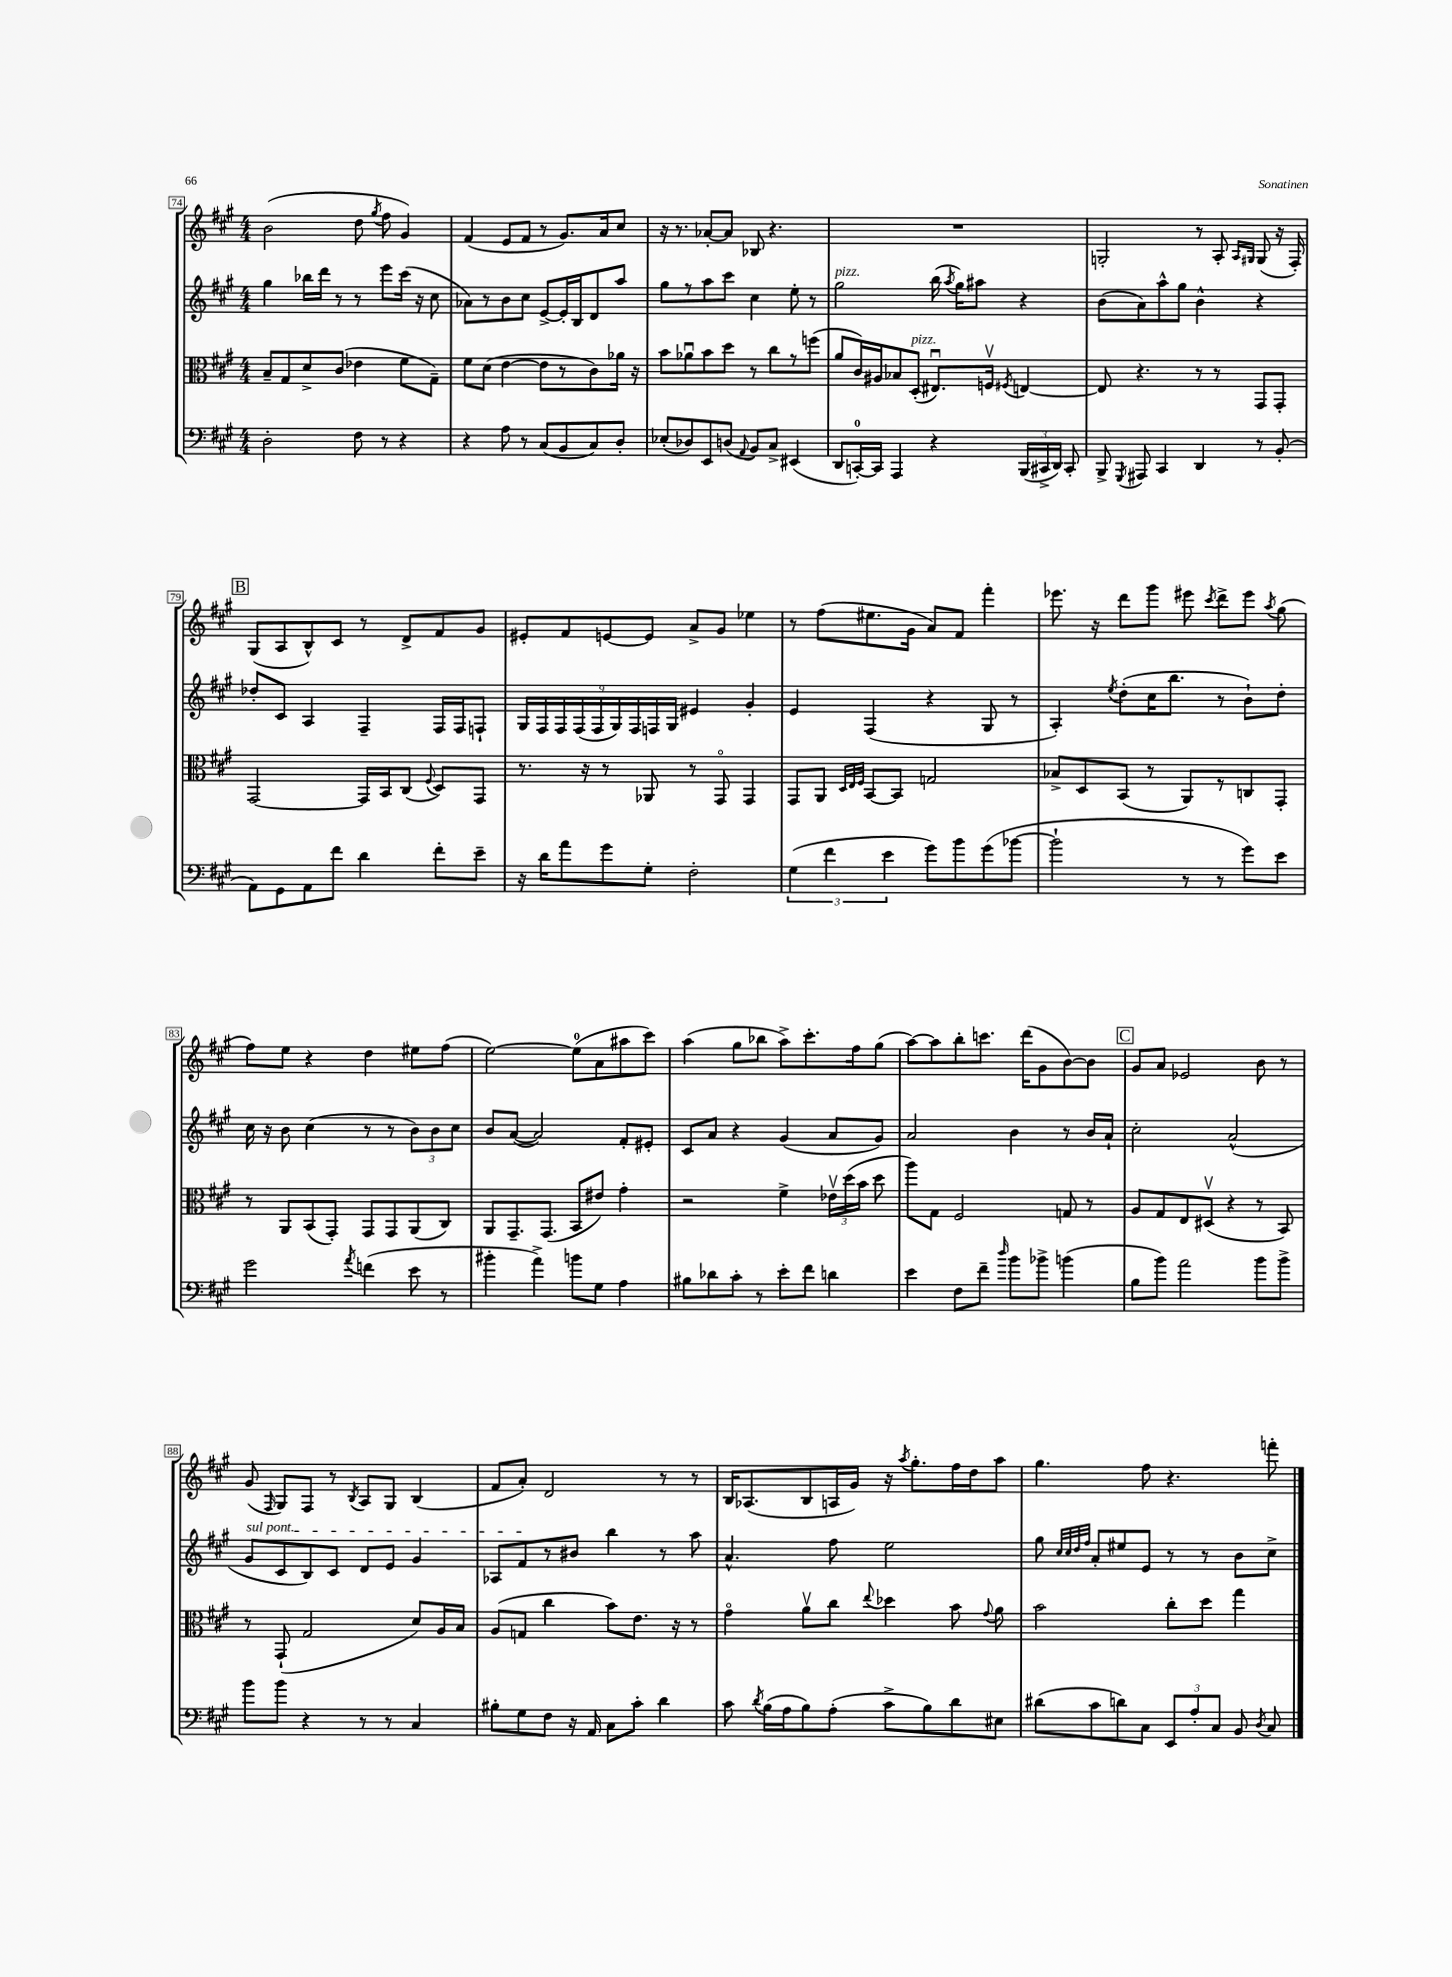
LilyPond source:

<<
\new StaffGroup <<
\new Staff = "s0" {
    \clef treble \key a \major \numericTimeSignature \time 4/4
    \autoBeamOff b'2( d''8 \acciaccatura { gis''8 } fis''8 gis'4) |
    fis'4( e'8[ fis'8] r8 gis'8.[) a'16 cis''8] |
    r16 r8. aes'8[~-. aes'8] bes8 r4. |
    R1 |
    g2-. r8 a8-. \grace { a16[ gis16] } gis8( r16 fis16-.) |
    \mark \markup { \box "B" } gis8[( a8 b8-^) cis'8] r8 d'8[-> fis'8 gis'8] |
    eis'8[-. fis'8 e'8~ e'8] a'8[-> gis'8] ees''4 |
    r8 fis''8[( eis''8. gis'16] a'8[) fis'8] fis'''4-. |
    ees'''8. r16 d'''8[ gis'''8] eis'''8 \acciaccatura { cis'''8 } d'''8[-> eis'''8] \acciaccatura { a''8 } gis''8( |
    fis''8[) e''8] r4 d''4 eis''8[ fis''8]( |
    e''2~) e''8[-0( a'8 ais''8 cis'''8]) |
    a''4( gis''8[ bes''8] a''8[->) cis'''8.-. fis''16 gis''8]( |
    a''8[~) a''8 b''8-. c'''8.] d'''16[( gis'8 b'8~) b'8] |
    \mark \markup { \box "C" } gis'8[ a'8] ees'2 b'8 r8 |
    gis'8( \grace { fis16 } gis8[) fis8] r8 \acciaccatura { b8 } a8[ gis8] b4( |
    fis'8[ a'8]-.) d'2 r8 r8 |
    b16[ aes8.( b8 a16 gis'16]) r16 \acciaccatura { a''8 } gis''8.[-. fis''16 d''16 a''8] |
    gis''4. fis''8 r4. f'''8-. \bar "|." |
}
\new Staff = "s1" {
    \clef treble \key a \major \numericTimeSignature \time 4/4
    \autoBeamOff gis''4 bes''16[ d'''16] r8 r8 e'''8[ cis'''16]( r16 cis''8 |
    aes'8[) r8 b'8 cis''8] e'8[~-> e'16-. b16 d'8 a''8] |
    gis''8[ r8 a''8 cis'''8] cis''4 e''8-. r8 |
    gis''2^\markup { \italic "pizz." } b''16( \acciaccatura { a''8 } gis''16[) ais''8] r4 |
    b'8[( a'8) a''8-^ gis''8] b'4-^ r4 |
    \mark \markup { \box "B" } des''8[-. cis'8] a4 fis4-- fis16[ fis16 f8]-! |
    \tuplet 9/8 { gis16[ fis16 fis16 fis16( fis16 gis16) fis16 f16 gis16] } eis'4 gis'4-. |
    e'4 fis4( r4 gis8 r8 |
    a4-.) \acciaccatura { e''8 } d''8[-.( cis''16 b''8.] r8 b'8[-!) d''8]-. |
    cis''16 r16 b'8 cis''4( r8 r8 \tuplet 3/2 { b'8[) b'8 cis''8] } |
    b'8[ a'8]~( a'2) fis'8[-. eis'8]-. |
    cis'8[ a'8] r4 gis'4( a'8[ gis'8]) |
    a'2 b'4 r8 b'16[ a'16]-! |
    \mark \markup { \box "C" } cis''2-. a'2-^( |
    \once \override TextSpanner.bound-details.left.text = \markup { \italic "sul pont." } gis'8[\startTextSpan cis'8 b8) cis'8] d'8[ e'8] gis'4 |
    aes8[ fis'8\stopTextSpan r8 bis'8] b''4 r8 a''8 |
    a'4.-^ fis''8 e''2 |
    gis''8 \grace { cis''32[ cis''32 d''32 fis''32] } a'8[-. eis''8 e'8] r8 r8 b'8[ cis''8]-> \bar "|." |
}
\new Staff = "s2" {
    \clef alto \key a \major \numericTimeSignature \time 4/4
    \autoBeamOff b8[-- gis8 d'8-> cis'8]( ees'4 fis'8[ gis8]--) |
    fis'8[ d'8]( e'4~ e'8[ r8 cis'8) aes'16] r16 |
    b'8[ aes'8\downbow b'8 d''8] r8 cis''8[ r8 f''8]( |
    a'8[ cis'16) ais16 bes8 d8]-.^\markup { \italic "pizz." }( eis8.[\downbow) f16]\upbow \acciaccatura { fis8 } e4~ |
    e8 r4. r8 r8 gis,8[ gis,8]-. |
    \mark \markup { \box "B" } gis,2~ gis,16[ b,16 cis8]( \appoggiatura { fis8 } d8[) gis,8] |
    r8. r16 r8 aes,8 r8 gis,8\flageolet gis,4 |
    gis,8[ a,8] \grace { d32[ e32 fis32] } b,8[~ b,8] g2 |
    bes8[-> d8 b,8]( r8 a,8[) r8 c8 gis,8]-. |
    r8 a,8[ b,8( gis,8]-.) gis,8[ gis,8 a,8( cis8]) |
    a,8[ gis,8.-- gis,8.]( b,8[ eis'8]) gis'4-. |
    r2 fis'4-> \tuplet 3/2 { ees'16[\upbow d''16( b'16] } d''8 |
    a''8[) gis8] fis2 g8 r8 |
    \mark \markup { \box "C" } a8[ gis8 e8 dis8]\upbow( r4 r8 b,8) |
    r8 gis,8-!( gis2 d'8[) a16 b16] |
    a8[( g8] cis''4 b'8[) e'8.] r16 r8 |
    gis'4\flageolet a'8[\upbow cis''8] \appoggiatura { e''8 } des''4 b'8 \appoggiatura { gis'8 } a'8 |
    b'2 cis''8[-. d''8] gis''4 \bar "|." |
}
\new Staff = "s3" {
    \clef bass \key a \major \numericTimeSignature \time 4/4
    \autoBeamOff d2-. fis8 r8 r4 |
    r4 a8 r8 cis8[( b,8 cis8) d8]-. |
    ees8[-.( des8) e,8 d8]( \appoggiatura { a,8 } b,8[) cis8]-> eis,4( |
    d,8[ c,16-0~-.) c,16] a,,4 r4 \tuplet 3/2 { b,,16[( cis,16-> d,16]) } cis,8-. |
    b,,8-> \acciaccatura { gis,,8 } ais,,8 cis,4 d,4 r8 b,8-.( |
    \mark \markup { \box "B" } a,8[) gis,8 a,8 fis'8] d'4 fis'8[-. e'8]-- |
    r16 d'16[ a'8 gis'8 gis8]-. fis2-. |
    \tuplet 3/2 { gis4( fis'4 e'4 } gis'8[) b'8 gis'8( bes'8]~ |
    bes'2-! r8 r8 gis'8[) e'8] |
    gis'2 \acciaccatura { a'8 } f'4( e'8 r8 |
    bis'4-. a'4->) b'8[ gis8] a4 |
    bis8[ des'8 cis'8]-. r8 e'8[-. fis'8] d'4 |
    e'4 fis8[ fis'8]-- \grace { d''16 } b'8[ bes'8]-> b'4( |
    \mark \markup { \box "C" } b8[ b'8]) a'2 b'8[ b'8]-> |
    b'8[ b'8] r4 r8 r8 cis4 |
    bis8[-. gis8 fis8] r16 a,16 cis8[ cis'8]-. d'4 |
    cis'8 \acciaccatura { d'8 } b16[( a16 b8) a8]-.( cis'8[-> b8) d'8 eis8] |
    dis'8[( cis'8 d'8) cis8] \tuplet 3/2 { e,8[ a8-. cis8] } b,8 \acciaccatura { d8 } cis8 \bar "|." |
}
>>
>>
\layout { \context { \Score currentBarNumber = #74 \override BarNumber.stencil = #(make-stencil-boxer 0.1 0.3 ly:text-interface::print) } }
